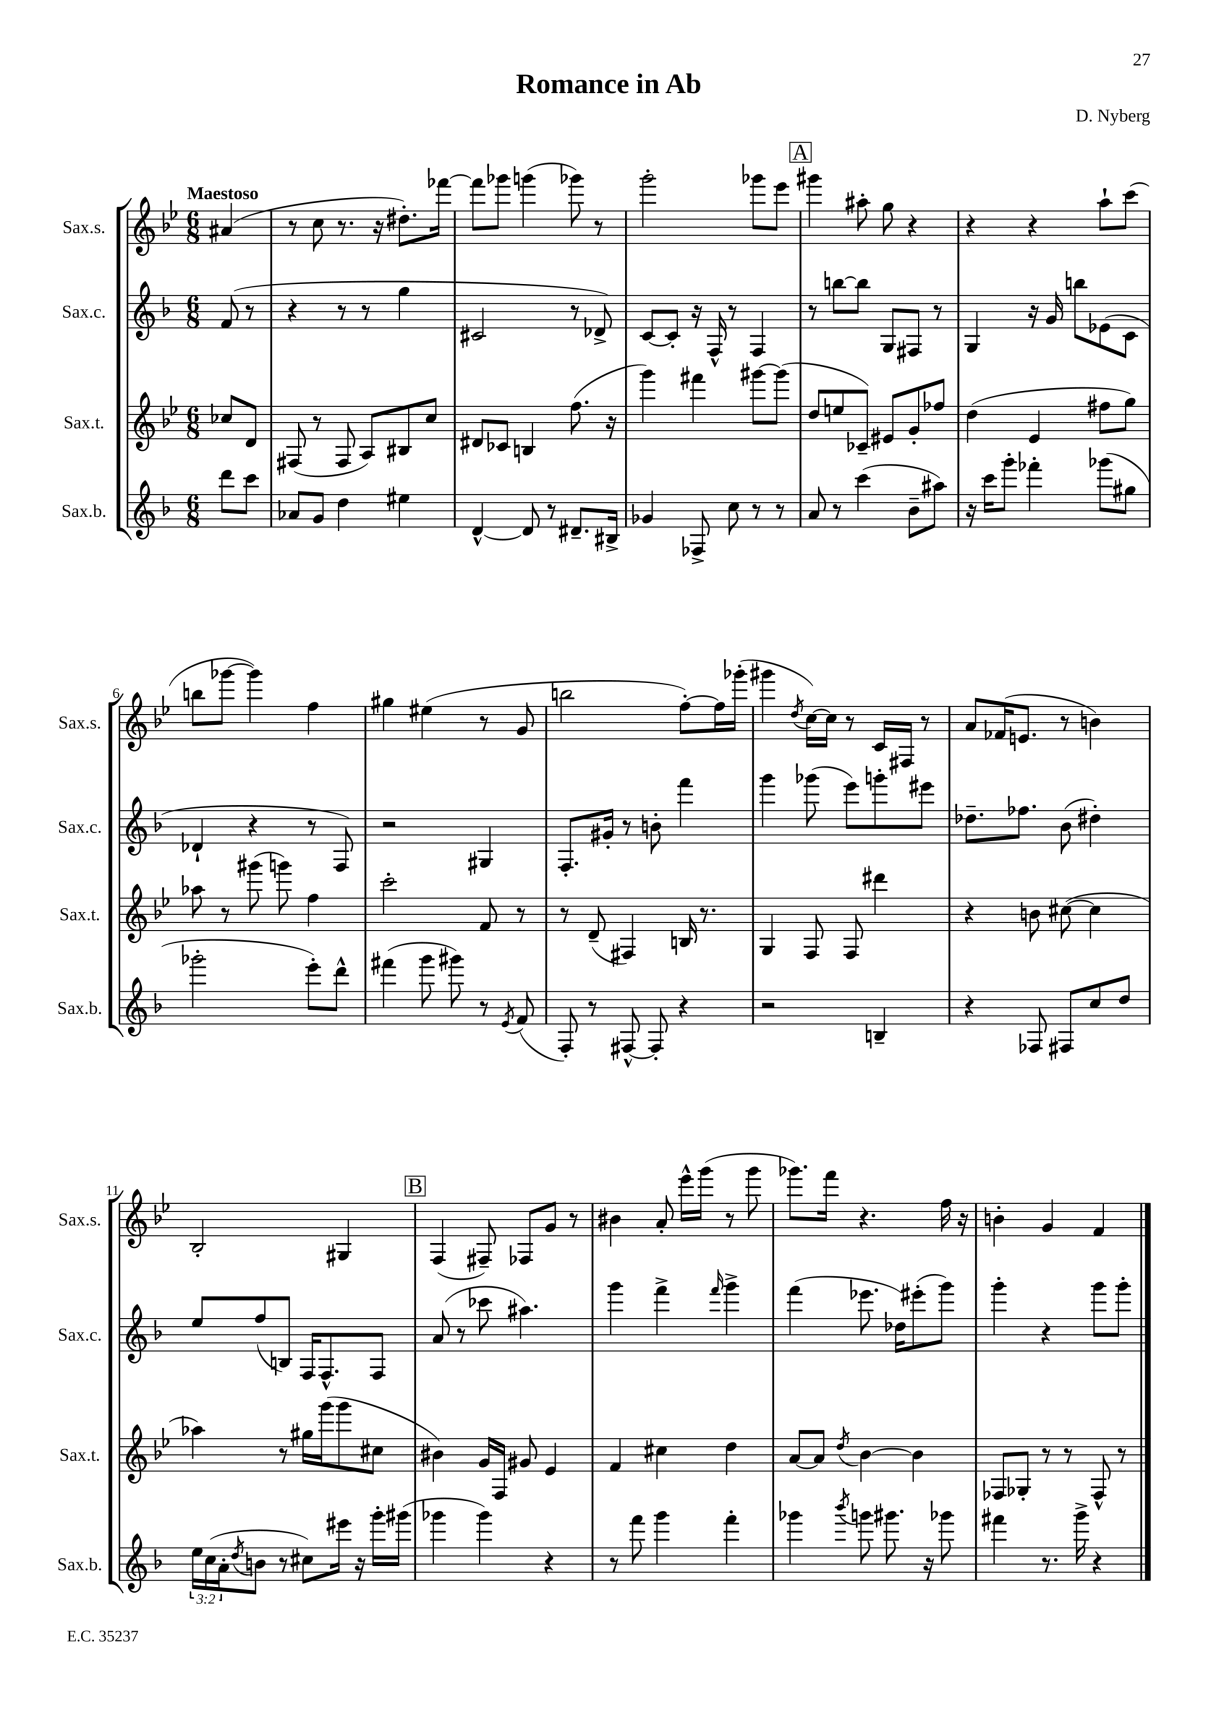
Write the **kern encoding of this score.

**kern	**kern	**kern	**kern
*staff4	*staff3	*staff2	*staff1
*clefG2	*clefG2	*clefG2	*clefG2
*k[b-]	*k[b-e-]	*k[b-]	*k[b-e-]
*M6/8	*M6/8	*M6/8	*M6/8
8ddd\L	8cc-/L	(8f/	(4a#/
8ccc\J	8d/J	8r	.
=	=	=	=
8a-/L	(8F#/	4r	8r
8g/J	8r	.	8cc\
4dd\	8F#/	8r	8.r
.	8A/L)	8r	.
.	.	.	16r
4ee#\	8B#/	4gg\	8.dd#'\L)
.	8cc/J	.	.
.	.	.	[16fff-\Jk
=	=	=	=
[4d^^/	8d#/L	2c#/	8fff-\]L
.	8c-/J	.	8ggg-\J
8d/]	4B/	.	(4ggg\
8r	.	.	.
8.d#~/L	(8.ff\	8r	8ggg-\)
.	.	8d-^/)	8r
16B#^/Jk	16r	.	.
=	=	=	=
4g-/	4ggg\)	[8c/L	2ggg'\
.	.	8c'/]J	.
8F-^/	4fff#\	16r	.
.	.	16F^^/	.
8cc\	.	8r	.
8r	[8ggg#\L	4F/	8ggg-\L
8r	(8ggg#\]J	.	8eee-\J
=	=	=	=
8a/	8dd/L	8r	4ggg#\
8r	8ee/	[8bb\L	.
(4ccc\	8c-~/J)	8bb\]J	8aa#'\
.	8e#/L	8G/L	8gg\
8b-~\L	8g'/	8F#/J	4r
8aa#\J)	8ff-/J	8r	.
=	=	=	=
16r	(4dd\	4G/	4r
16ccc\LK	.	.	.
8ggg'\J	.	.	.
4fff-'\	4e-/	16r	4r
.	.	16g/	.
.	.	8bb\L	.
(8ggg-\L	8ff#\L	(8e-\	8aa`\L
8gg#\J	8gg\J)	8c\J	(8ccc\J
=	=	=	=
2ggg-'\	8aa-\	4d-`/	8bb\L
.	8r	.	[8ggg-\J
.	(8ggg#\	4r	4ggg-\])
.	8ggg\)	.	.
8eee'\L)	4ff\	8r	4ff\
8ddd^^\J	.	8F/)	.
=	=	=	=
(4fff#\	2ccc'\	2r	4gg#\
8ggg\	.	.	(4ee#\
8ggg#\)	.	.	.
8r	8f/	4G#/	8r
8qe/	.	.	.
(8f/	8r	.	8g/
=	=	=	=
8F'/)	8r	8.F'/L	2bb\
8r	(8d~/	.	.
.	.	16g#'/Jk	.
[8F#^^/	4F#/)	8r	.
8F#'/]	.	8b'\	.
4r	16B/	4fff\	[8ff'\L)
.	8.r	.	.
.	.	.	16ff\]L
.	.	.	(16ggg-'\JJ
=	=	=	=
2r	4G/	4ggg\	4ggg#\
.	.	.	8qdd/
.	8F/	(8ggg-\	[16cc\LL)
.	.	.	16cc\]JJ
.	8F/	8eee\L)	8r
4B~/	4ddd#\	8ggg'\	16c/LL
.	.	.	16F#/JJ
.	.	8eee#\J	8r
=	=	=	=
4r	4r	8.dd-~\L	8a/L
.	.	.	(16f-/K
.	.	8.ff-\J	8.e/J
8F-/	8b\	.	.
8F#/L	([8cc#\	(8b-\	8r
8cc/	4cc#\]	4dd#'\)	4b\)
8dd/J	.	.	.
=	=	=	=
24ee\LL	4aa-\)	8ee/L	2B-'/
(24cc\	.	.	.
24a'\J	.	.	.
8qdd/	.	.	.
8b\J	.	(8ff/	.
8r	8r	8B/J)	.
8cc#\L)	16gg#\LL	16F/LK	.
.	(16ggg\J	8.F^^/	.
16eee#\Jk	8ggg\	.	4G#/
16r	.	.	.
16ggg'\LL	8cc#\J	8F/J	.
(16ggg#\JJ	.	.	.
=	=	=	=
4ggg-\	4b#\)	(8a/	(4F/
.	.	8r	.
4ggg-\)	16g/LL	8ccc-\	8F#~/)
.	16F/JJ	.	.
.	8g#/	4.aa#\)	8F-/L
4r	4e-/	.	8g/J
.	.	.	8r
=	=	=	=
8r	4f/	4ggg\	4b#\
8fff\	.	.	.
4ggg\	4cc#\	4fff^\	8a'/
.	.	.	16eee-^^\LL
.	.	.	(16ggg\JJ
.	.	16qqfff/	.
4fff'\	4dd\	4ggg^\	8r
.	.	.	8ggg\
=	=	=	=
4ggg-\	[8a/L	(4fff\	8.ggg-\L)
.	8a/]J	.	.
.	.	.	16fff\Jk
8qbbb-/	8qdd/	.	.
8ggg\	[4b-\	8.eee-\	4.r
8.ggg#\	.	.	.
.	.	16dd-\LK)	.
.	4b-\]	(8eee#'\	.
16r	.	.	.
8ggg-\	.	8ggg\J)	16ff\
.	.	.	16r
=	=	=	=
4fff#\	8F-/L	4ggg'\	4b'\
.	8G-'/J	.	.
8.r	8r	4r	4g/
.	8r	.	.
16ggg^\	.	.	.
4r	8F-^^/	8ggg\L	4f/
.	8r	8ggg'\J	.
==	==	==	==
*-	*-	*-	*-
